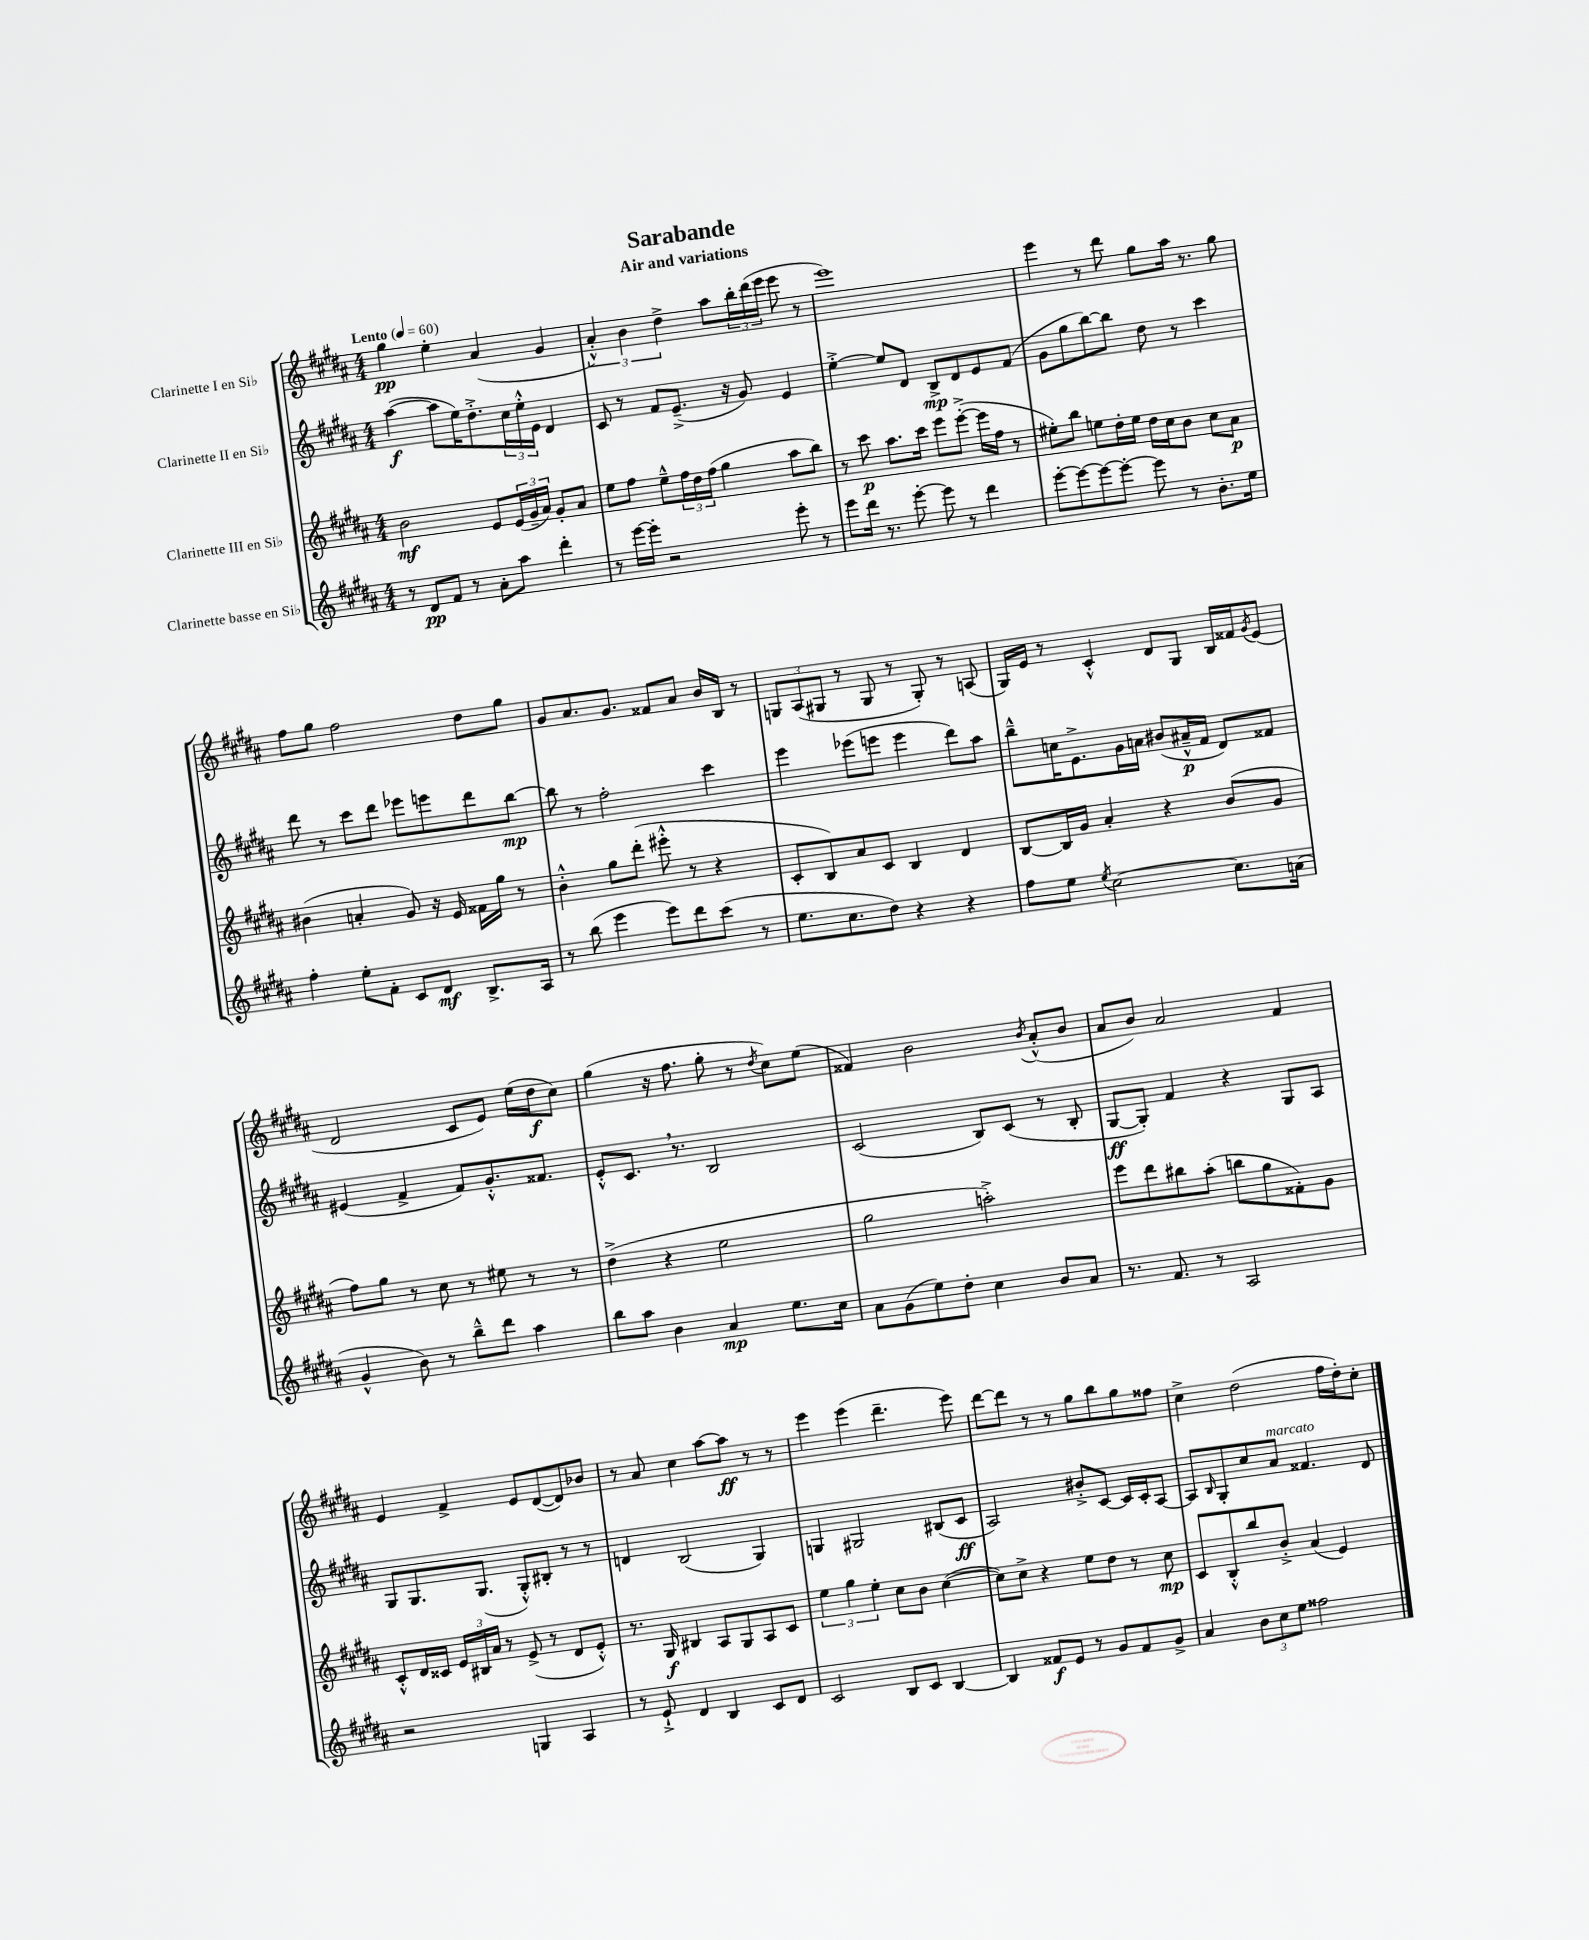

**kern	**kern	**kern	**kern
*staff4	*staff3	*staff2	*staff1
*clefG2	*clefG2	*clefG2	*clefG2
*k[f#c#g#d#a#]	*k[f#c#g#d#a#]	*k[f#c#g#d#a#]	*k[f#c#g#d#a#]
*M4/4	*M4/4	*M4/4	*M4/4
*MM60	*MM60	*MM60	*MM60
8r	2b	([4aa#	4gg#
8d#	.	.	.
8f#	.	8aa#]	4ee'
8r	.	16ee)	.
.	.	8.dd#'^	.
8a#'	8e	.	(4a#
8aa#	(24e	24cc#	.
.	24g#~	24ee'^^	.
.	24a#)	24e	.
4ddd#'	8g#'	4d#	4g#
.	8a#	.	.
=	=	=	=
8r	8ee	8c#	6a#'^^)
[16eee	8ff#	8r	.
.	.	.	6b
16eee']	.	.	.
2r	8ee~^^	8f#	.
.	.	.	6dd#^
.	24ff#	(8.e~^	.
.	24dd#	.	.
.	(24ff#	.	.
.	4gg#	.	8aa#
.	.	16r	.
.	.	8g#)	24bb'
.	.	.	(24ddd#
.	.	.	24eee
8eee'	8aa#	4e	8eee
8r	8bb)	.	8r
=	=	=	=
8eee	8r	[4ee'^	1eee)
16ddd#	8ccc#	.	.
8.r	.	.	.
.	8.aa#	8ee]	.
[8eee'	.	8d#	.
.	16ccc#	.	.
8eee]	8eee	8B^	.
8r	([8eee'^	8d#	.
4ddd#	16eee]	8e	.
.	16ff#	.	.
.	8r	(8f#	.
=	=	=	=
[8eee'	8ee#')	8g#	4eee
8eee_	8bb	8gg#	.
8eee_	8ee	[8bb)	8r
8eee'_	16dd#'	8bb]	8ddd#
.	16ee	.	.
8eee]	16dd#	8dd#	8gg#
.	16cc#	.	.
8r	8b	8r	16aa#
.	.	.	8.r
8.b'	8cc#	4ccc#	.
.	8a#	.	8gg#
16ee	.	.	.
=	=	=	=
4ff#'	(4b#	8ddd#	8ff#
.	.	8r	8gg#
8ee'	4a'	8ccc#	2ff#
8f#'	.	8ddd#	.
8c#	8g#)	8eee-	.
8d#	16r	8eee	.
.	16e	.	.
8.B^	16f##	8ddd#	8dd#
.	16gg#	.	.
.	8r	[8bb	8gg#
16A#	.	.	.
=	=	=	=
8r	4b'^^	8bb]	8g#
(8bb	.	8r	8.a#
4eee	8gg#	2ff#'	.
.	.	.	8.g#
.	(8ddd#'	.	.
8eee)	8eee#'^^	.	8f##
8ddd#	8r	.	8a#
(8ccc#	4r	4ccc#	16b
.	.	.	16B
8r	.	.	8r
=	=	=	=
8.ee	8c#'	4eee	12G
.	.	.	(12A#
.	8B)	.	.
.	.	.	12G#
8.cc#	.	.	.
.	8a#	(8eee-	8r
8dd#)	8c#	8eee	8G#
4r	4B	4eee	8r
.	.	.	8G#')
4r	4d#	8ddd#)	8r
.	.	8aa#	(8A
=	=	=	=
8ff#	[8B	8bb~^^	16G#)
.	.	.	16e
8ee	16B]	16cc	8r
.	16g#	8.e^	.
8qee	.	.	.
[2cc#	4a#'	.	4c#'^^
.	.	16g#	.
.	.	16a	.
.	4r	(8b#	8d#
.	.	16a#~^^	8G#
.	.	16f#	.
8.cc#]	(8b	8d#)	16B
.	.	.	16f##
.	.	.	8qg#
.	8g#	8f##	(8e
(16a	.	.	.
=	=	=	=
4g#^^	8ff#)	(4e#	2d#
.	8gg#	.	.
8b)	8r	4f#^	.
8r	8cc#	.	.
8bb~^^	8r	8f#)	8c#
8ddd#	8ee#	8.g#'^^	8e)
4aa#	8r	.	(16ee
.	.	8.f##	16dd#
.	8r	.	8cc#)
=	=	=	=
8bb	(4dd#^	8e'^^	(4gg#
8aa#	.	8.c#	.
4b	4r	.	16r
.	.	8.r	8.ff#
4a#	2ee	2B	8gg#'
.	.	.	8r
.	.	.	8qdd#
8.ee	.	.	8cc#)
.	.	.	(8ee
16cc#	.	.	.
=	=	=	=
8a#	2gg#	(2c#	4f##)
(8g#	.	.	.
8ee)	.	.	2b
8dd#'	.	.	.
4cc#	2aa'^)	8B)	.
.	.	(8c#	.
.	.	.	8qb
8b	.	8r	(8a#'^^
8a#	.	8B'	8b
=	=	=	=
8.r	8eee	[8G#	8a#
.	8ddd#	8G#'])	8b)
8.f#	.	.	.
.	8bb#	4f#	2a#
8r	(8aa#'	.	.
2A#	8bb	4r	.
.	8gg#	.	.
.	8f##')	8G#	4f#
.	8g#	8A#	.
=	=	=	=
2r	8c#'^^	8G#	4e
.	16d#	8.G#	.
.	16c##	.	.
.	24e	.	4f#^
.	24B#	.	.
.	.	(8.G#	.
.	24a#	.	.
.	8r	.	.
4G	(8e^	8G#'^^)	8e
.	8r	8B#'	([8d#
4A#	8d#	8r	8d#])
.	8e'^^)	8r	8b-
=	=	=	=
8r	8.r	4d	8r
8e`^	.	.	8a#
.	16G#	.	.
4d#	4B#	(2B	4cc#
4B	8A#	.	[8aa#
.	8G#	.	8aa#]
8c#	8A#	4G#)	8r
8d#	8c#	.	8r
=	=	=	=
2c#	6ee	4G	4eee
.	6gg#	.	.
.	.	2G#	(4eee
.	6ee'	.	.
8B	8cc#	.	4.ddd#~
8c#	8b	.	.
[4B	([4cc#	(8B#	.
.	.	8c#	8eee)
=	=	=	=
4B]	8cc#])	2A#)	[8ddd#
.	8cc#^	.	8ddd#]
8f##	4r	.	8r
8e	.	.	8r
8r	8ee	8b#'^	8gg#
8g#	8dd#	[8c#	8bb
8f##	8r	16c#]	8gg#
.	.	16c#'	.
8g#^	8cc#	[8A#	8ff##
=	=	=	=
4a#	8c#	8A#]	4cc#^
.	.	16qqB	.
.	8B'^^	8G#'	.
12b	8bb	8cc#	(2dd#
12cc#	.	.	.
.	8b'^	8a#	.
12ee	.	.	.
2ff##	(4a#	4.f##	.
.	4e)	.	16ff#
.	.	.	16dd#')
.	.	8d#	8cc#'
==	==	==	==
*-	*-	*-	*-
